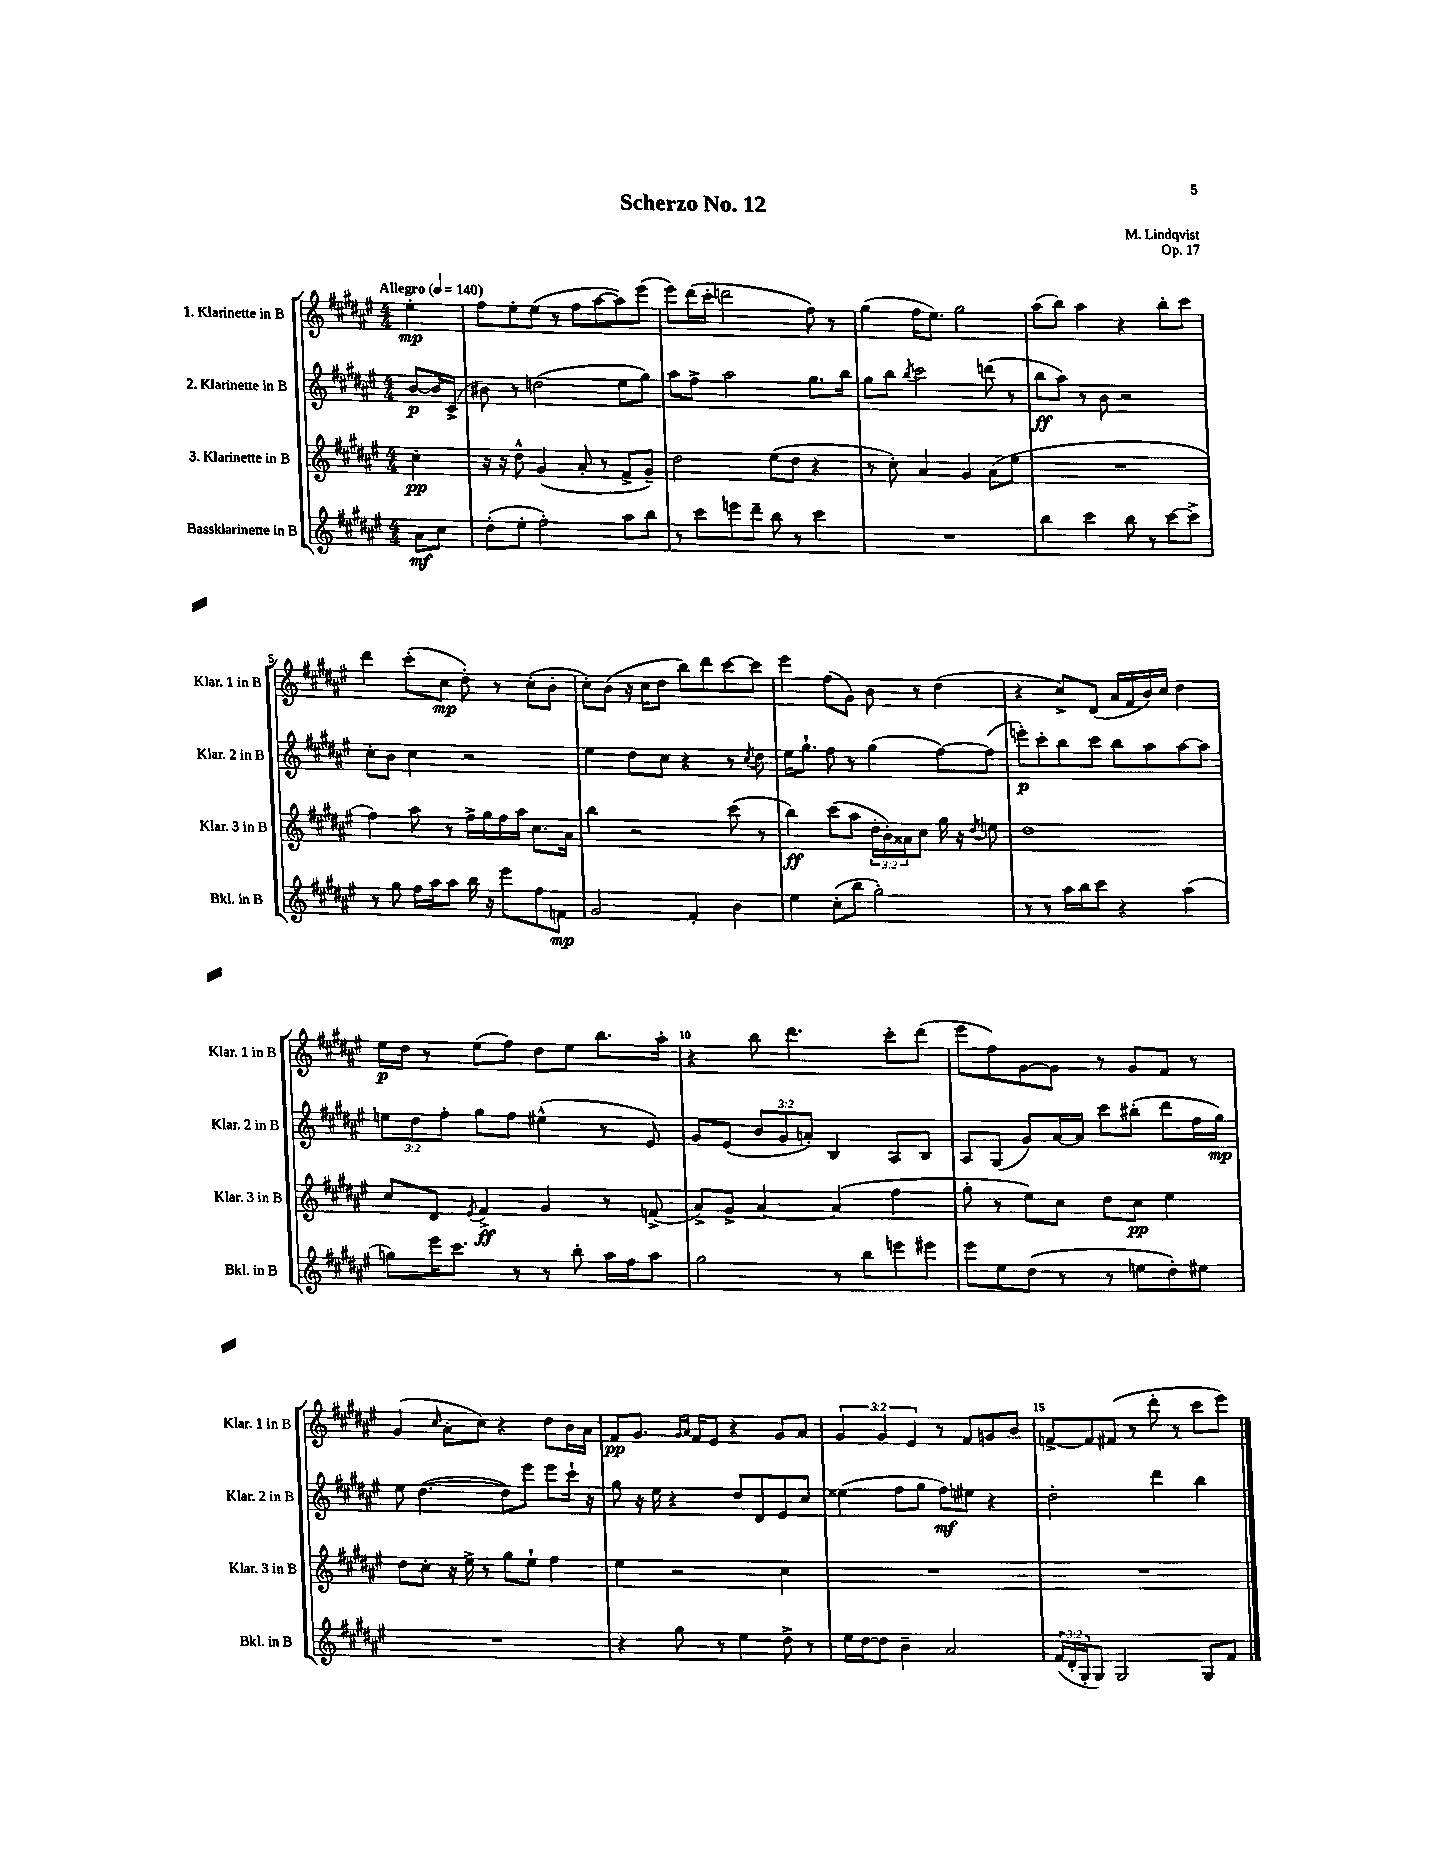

**kern	**dynam	**kern	**dynam	**kern	**dynam	**kern	**dynam
*part4	*part4	*part3	*part3	*part2	*part2	*part1	*part1
*staff4	*staff4	*staff3	*staff3	*staff2	*staff2	*staff1	*staff1
*I"Bassklarinette in B	*	*I"3. Klarinette in B	*	*I"2. Klarinette in B	*	*I"1. Klarinette in B	*
*I'Bkl. in B	*	*I'Klar. 3 in B	*	*I'Klar. 2 in B	*	*I'Klar. 1 in B	*
*clefG2	*	*clefG2	*	*clefG2	*	*clefG2	*
*k[f#c#g#d#a#e#]	*	*k[f#c#g#d#a#e#]	*	*k[f#c#g#d#a#e#]	*	*k[f#c#g#d#a#e#]	*
*M4/4	*	*M4/4	*	*M4/4	*	*M4/4	*
*MM140	*	*MM140	*	*MM140	*	*MM140	*
=	=	=	=	=	=	=	=
!	!	!	!	!	!	!LO:TX:a:B:t=Allegro	!
8a#\L	mf	4cc#'\	pp	[8b/L	p	4ee#'\	mp
8cc#\J	.	.	.	16b/L]	.	.	.
.	.	.	.	(16c#^/JJ	.	.	.
=1	=1	=1	=1	=1	=1	=1	=1
(8dd#'\L	.	16r	.	8b#X\)	.	8ff#\L	.
.	.	16r	.	.	.	.	.
8ee#'\J	.	8dd#^^\	.	8r	.	8ee#'\	.
2ff#'\)	.	(4g#/	.	(2ddn\	.	(8ee#\J	.
.	.	.	.	.	.	8r	.
.	.	8a#'/	.	.	.	8ff#\L	.
.	.	8r	.	.	.	[8aa#\	.
8aa#\L	.	8f#^/L	.	8ee#\L	.	8aa#\])	.
8bb\J	.	8g#~/J)	.	8gg#\J)	.	(8eee#\J	.
=2	=2	=2	=2	=2	=2	=2	=2
8r	.	2dd#\	.	8aa#\L	.	8eee#\L)	.
8ccc#\L	.	.	.	8ff#^\J	.	(16ddd#\L	.
.	.	.	.	.	.	16ccc#'\JJ	.
8eeen\	.	.	.	2aa#\	.	2dddn\	.
8ddd#~\J	.	.	.	.	.	.	.
8bb\	.	(8ee#\L	.	.	.	.	.
8r	.	8dd#\J	.	.	.	.	.
4ccc#\	.	4r	.	8.gg#\L	.	8ff#\)	.
.	.	.	.	.	.	8r	.
.	.	.	.	16bb\Jk	.	.	.
=3	=3	=3	=3	=3	=3	=3	=3
1r	.	8r	.	8gg#\L	.	(4gg#\	.
.	.	8cc#'\)	.	8bb\J	.	.	.
.	.	.	.	8qbb/	.	.	.
.	.	4a#/	.	2ccc#\	.	16ff#\KL	.
.	.	.	.	.	.	8.ee#\J)	.
.	.	4g#/	.	.	.	2gg#\	.
.	.	(8a#\L	.	(8dddn\	.	.	.
.	.	8ee#\J	.	8r	.	.	.
=4	=4	=4	=4	=4	=4	=4	=4
4bb\	.	1r	.	8bb\L	ff	(8aa#\L	.
.	.	.	.	8aa#\J)	.	8bb\J)	.
4ccc#\	.	.	.	8r	.	4aa#\	.
.	.	.	.	8b\	.	.	.
8bb\	.	.	.	2r	.	4r	.
8r	.	.	.	.	.	.	.
[8ccc#\L	.	.	.	.	.	8bb'\L	.
8ccc#^\J]	.	.	.	.	.	8ccc#\J	.
!!LO:LB:g=z
=5	=5	=5	=5	=5	=5	=5	=5
8r	.	4ff#\)	.	8cc#'\L	.	4ddd#\	.
8gg#\	.	.	.	8b\J	.	.	.
16ff#\LL	.	8aa#\	.	4cc#\	.	(8ccc#'\L	.
16aa#\J	.	.	.	.	.	.	.
8aa#\J	.	8r	.	.	.	8cc#\J	mp
16bb\	.	16ff#^\LL	.	2r	.	8dd#'\)	.
16r	.	16gg#\	.	.	.	.	.
8eee#\L	.	16ff#\	.	.	.	8r	.
.	.	16aa#\JJ	.	.	.	.	.
8ff#\	.	8.cc#\L	.	.	.	(8cc#'\L	.
8fn\J	mp	.	.	.	.	8b'\J	.
.	.	16a#\Jk	.	.	.	.	.
=6	=6	=6	=6	=6	=6	=6	=6
2g#/	.	4bb\	.	4ee#\	.	8cc#'\L)	.
.	.	.	.	.	.	(8b\J	.
.	.	2r	.	8dd#\L	.	16r	.
.	.	.	.	.	.	16cc#\KL	.
.	.	.	.	8cc#\J	.	8dd#\J	.
4f#'/	.	.	.	4r	.	8bb\L)	.
.	.	.	.	.	.	8ddd#\	.
4b\	.	(8ccc#\	.	8r	.	[8ccc#\	.
.	.	.	.	8qcc#/	.	.	.
.	.	8r	.	8dd#\	.	8ccc#\J]	.
=7	=7	=7	=7	=7	=7	=7	=7
4ee#\	.	4bb\)	ff	16ee#\KL	.	4eee#\	.
.	.	.	.	8.gg#`\J	.	.	.
(8cc#'\L	.	(8ccc#\L	.	8ff#\	.	(8ff#\L	.
8bb\J	.	8aa#\J	.	8r	.	8g#\J)	.
2gg#'\)	.	24dd#'\LL	.	(4gg#\	.	8b\	.
.	.	24b'\)	.	.	.	.	.
.	.	24a##X\J	.	.	.	.	.
.	.	8cc#\J	.	.	.	8r	.
.	.	16gg#\	.	[8ff#\L)	.	(4dd#\	.
.	.	16r	.	.	.	.	.
.	.	8qdd#/	.	.	.	.	.
.	.	8een\	.	(8ff#\J]	.	.	.
=8	=8	=8	=8	=8	=8	=8	=8
8r	.	1dd#	.	8eeen'\L)	p	4r	.
8r	.	.	.	8ccc#'\	.	.	.
16aa#\LL	.	.	.	8bb\	.	8cc#^/L)	.
16bb\J	.	.	.	.	.	.	.
8ccc#\J	.	.	.	8ccc#\J	.	(8d#/J	.
4r	.	.	.	8bb\L	.	16a#/LL	.
.	.	.	.	.	.	16f#/	.
.	.	.	.	8aa#\	.	16b/)	.
.	.	.	.	.	.	16cc#/JJ	.
(4aa#\	.	.	.	[8aa#\	.	4dd#\	.
.	.	.	.	8aa#\J]	.	.	.
!!LO:LB:g=z
=9	=9	=9	=9	=9	=9	=9	=9
8ggn\L)	.	8cc#/L	.	12een\L	.	16ee#\LL	p
.	.	.	.	.	.	16dd#\JJ	.
.	.	.	.	12dd#\	.	.	.
16eee#\K	.	8d#/J	.	.	.	8r	.
.	.	.	.	12ff#'\J	.	.	.
8.ccc#\J	.	.	.	.	.	.	.
.	.	8qe#/	.	.	.	.	.
.	.	4f#^/	ff	8gg#\L	.	(8ee#\L	.
8r	.	.	.	8ff#\J	.	8ff#\J)	.
8r	.	4g#/	.	(4ee#X^^\	.	8dd#\L	.
8bb'\	.	.	.	.	.	8ee#\J	.
16aa#\LL	.	8r	.	8r	.	8.bb\L	.
16ff#\J	.	.	.	.	.	.	.
8aa#\J	.	(8fn^/	.	8e#/)	.	.	.
.	.	.	.	.	.	16aa#'\Jk	.
=10	=10	=10	=10	=10	=10	=10	=10
2gg#\	.	8a#^/L)	.	8g#/L	.	4r	.
.	.	8g#^/J	.	(8e#/J	.	.	.
.	.	[4a#/	.	12b/L	.	8bb\	.
.	.	.	.	12g#/	.	.	.
.	.	.	.	.	.	4.ddd#\	.
.	.	.	.	12an'/J)	.	.	.
8r	.	(4a#/]	.	4B/	.	.	.
8bb\L	.	.	.	.	.	.	.
8eeen\	.	4ff#\	.	8A#/L	.	8ccc#'\L	.
8eee#X\J	.	.	.	8B/J	.	(8ddd#\J	.
=11	=11	=11	=11	=11	=11	=11	=11
8eee#\L	.	8gg#'\	.	8A#/L	.	8eee#\L	.
8ee#\	.	8r	.	(8G#/J	.	8ff#\)	.
(8dd#\J	.	8ee#\L)	.	8g#/L)	.	[8g#\	.
8r	.	8cc#\J	.	[16a#/L	.	8g#\J]	.
.	.	.	.	16a#/JJ]	.	.	.
8r	.	8dd#\L	.	8ccc#\L	.	8r	.
8een\L	.	8cc#\J	pp	(8bb#X'\J	.	8g#/L	.
8dd#'\)	.	4ee#\	.	8ddd#\L	.	8f#/J	.
8ee#X\J	.	.	.	16ff#\L	.	8r	.
.	.	.	.	16gg#\JJ)	mp	.	.
!!LO:LB:g=z
=12	=12	=12	=12	=12	=12	=12	=12
1r	.	8dd#\L	.	8ee#\	.	(4g#/	.
.	.	8cc#'\J	.	([4.dd#\	.	.	.
.	.	.	.	.	.	16qqcc#/	.
.	.	16r	.	.	.	8a#'\L	.
.	.	16ee#^\	.	.	.	.	.
.	.	8r	.	.	.	8cc#\J)	.
.	.	8gg#\L	.	8dd#\L])	.	4r	.
.	.	8ee#`\J	.	8eee#\J	.	.	.
.	.	4ff#\	.	8eee#\L	.	8dd#\L	.
.	.	.	.	16ccc#`\Jk	.	16b\L	.
.	.	.	.	16r	.	16a#\JJ	.
=13	=13	=13	=13	=13	=13	=13	=13
4r	.	4ee#\	.	8gg#\	.	8f#/L	pp
.	.	.	.	16r	.	8.g#/J	.
.	.	.	.	16ee#\	.	.	.
8gg#\	.	2r	.	4r	.	.	.
.	.	.	.	.	.	16qqg#/LL	.
.	.	.	.	.	.	16qqa#/JJ	.
.	.	.	.	.	.	16f#/KL	.
8r	.	.	.	.	.	8e#/J	.
4ee#\	.	.	.	8dd#/L	.	4r	.
.	.	.	.	8d#/	.	.	.
8dd#^\	.	4cc#\	.	8e#/	.	8g#/L	.
8r	.	.	.	8cc#/J	.	8a#/J	.
=14	=14	=14	=14	=14	=14	=14	=14
16ee#\LL	.	1r	.	(4ee##X\	.	6g#/	.
[16dd#\J	.	.	.	.	.	.	.
8dd#\J]	.	.	.	.	.	.	.
.	.	.	.	.	.	6g#/	.
4b~\	.	.	.	8ff#\L	.	.	.
.	.	.	.	.	.	6e#/	.
.	.	.	.	8gg#\J	.	.	.
2a#/	.	.	.	8ff#\L)	mf	8r	.
.	.	.	.	8ee#X\J	.	8f#/L	.
.	.	.	.	4r	.	8gn/	.
.	.	.	.	.	.	8b/J	.
=15	=15	=15	=15	=15	=15	=15	=15
(24f#/LL	.	1r	.	2dd#'\	.	[8fn^/L	.
24d#'/	.	.	.	.	.	.	.
24G#'/J	.	.	.	.	.	.	.
8G#/J)	.	.	.	.	.	8f/]	.
2G#/	.	.	.	.	.	(8f#X/J	.
.	.	.	.	.	.	8r	.
.	.	.	.	4ddd#\	.	8ddd#'\	.
.	.	.	.	.	.	8r	.
8G#/L	.	.	.	4bb\	.	8ccc#\L	.
8f#/J	.	.	.	.	.	8eee#\J)	.
==	==	==	==	==	==	==	==
*-	*-	*-	*-	*-	*-	*-	*-
